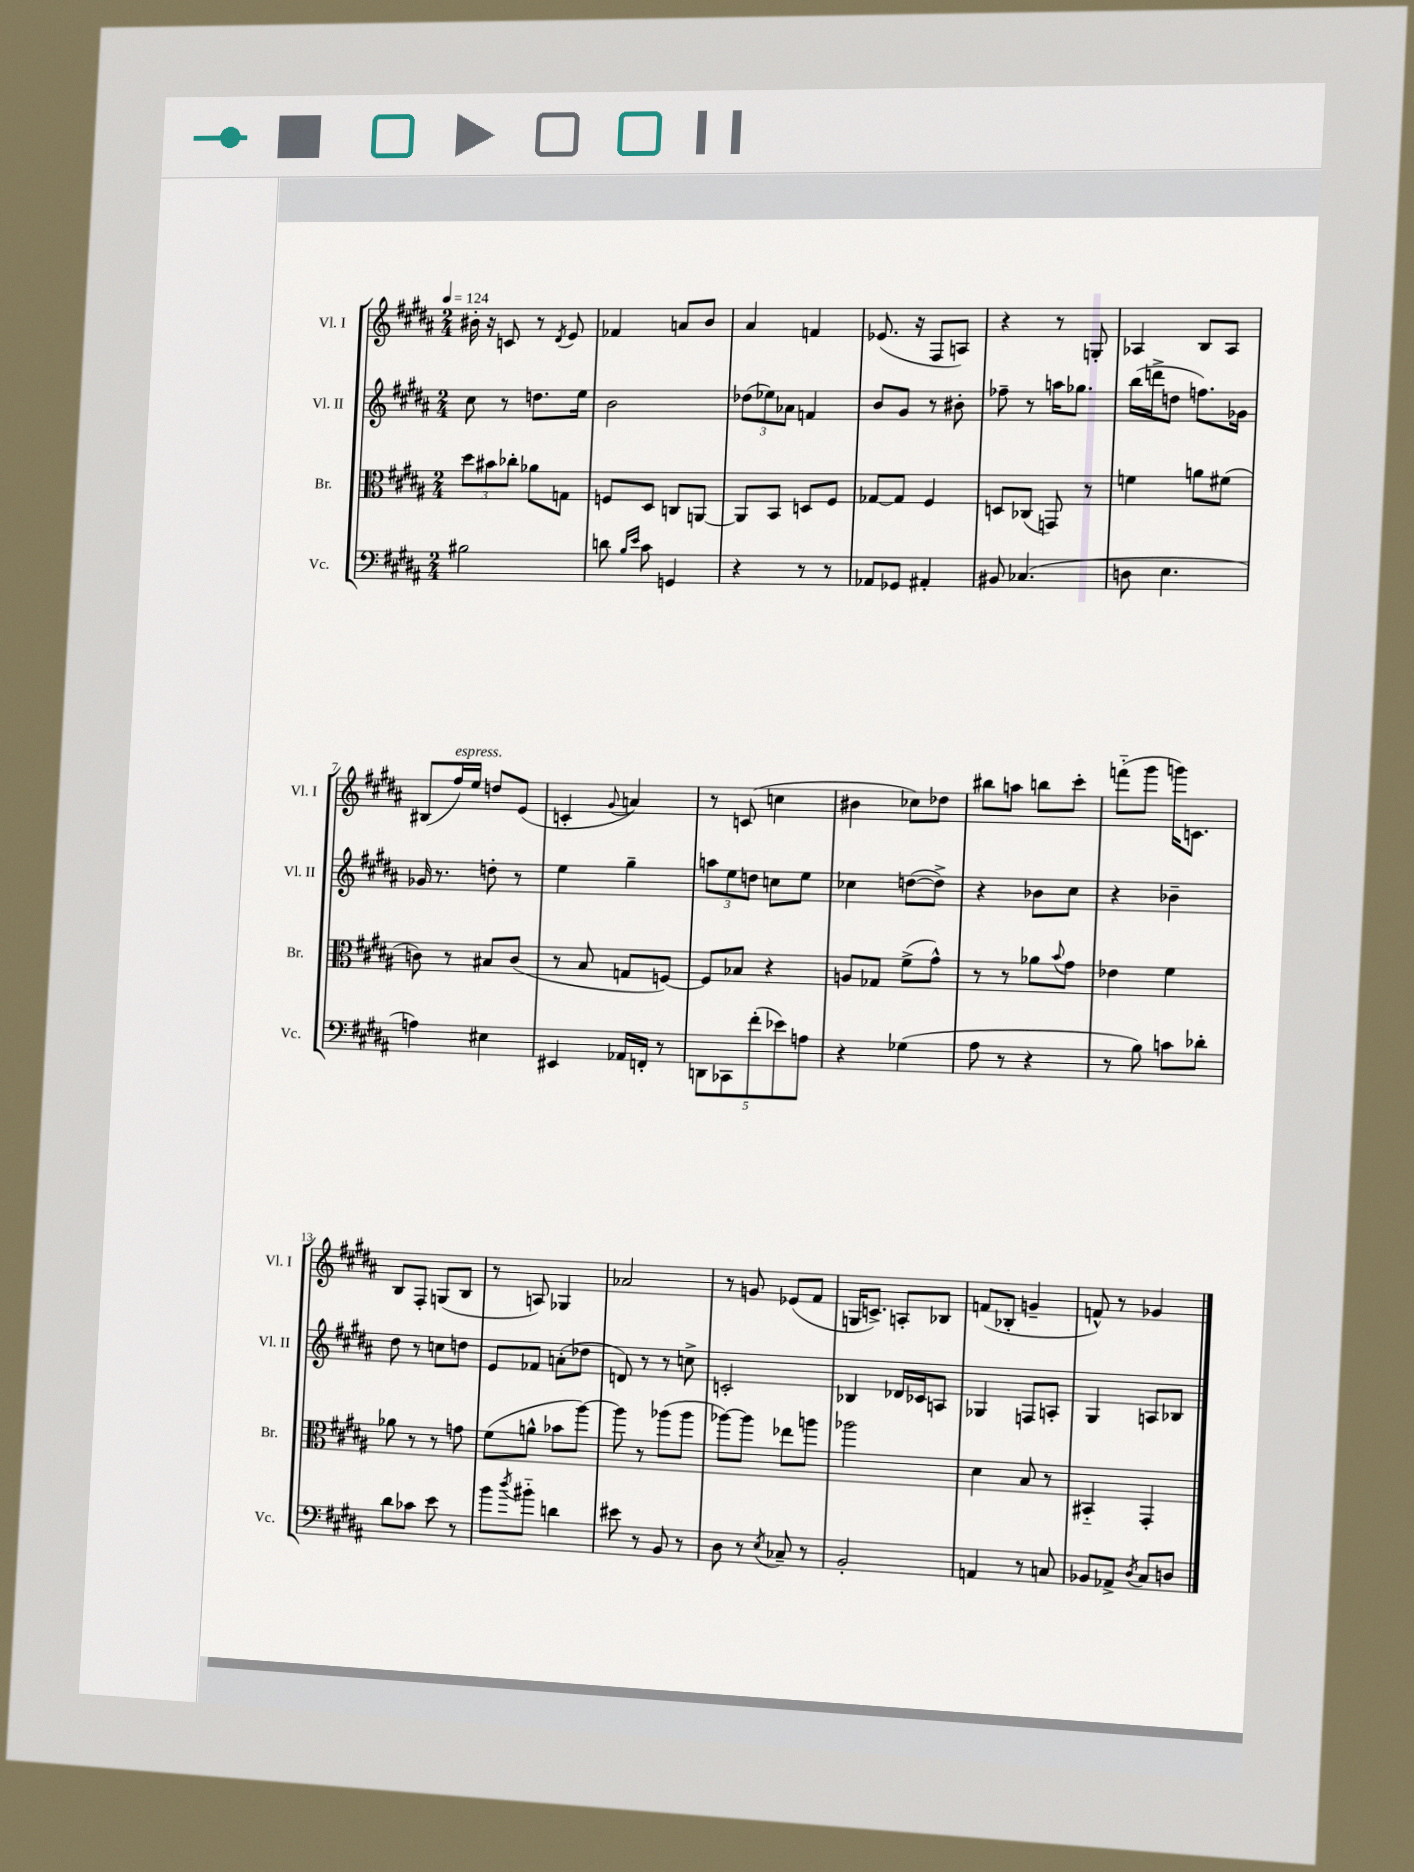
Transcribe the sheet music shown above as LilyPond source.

<<
\new StaffGroup <<
\new Staff = "s0" \with { instrumentName = "Vl. I" shortInstrumentName = "Vl. I" } {
    \clef treble \key b \major \numericTimeSignature \time 2/4 \tempo 4 = 124
    bis'16-. r16 c'8 r8 \acciaccatura { dis'8 } e'8 |
    fes'4 a'8 b'8 |
    ais'4 f'4 |
    ees'8.( r16 fis8 a8) |
    r4 r8 g8-. |
    aes4 b8 aes8 |
    bis8( fis''16^\markup { \italic "espress." }) e''16 d''8 e'8( |
    c'4-. \appoggiatura { gis'8 } a'4) |
    r8 c'8( c''4 |
    bis'4 ces''8) des''8 |
    bis''8 a''8 b''8 cis'''8-. |
    f'''8-_( gis'''8 g'''16) c'8. |
    b8 fis8-. g8( b8 |
    r8 a8) ges4 |
    aes'2 |
    r8 g'8 ees'8( fis'8 |
    g16 c'8.->) a8-. bes8 |
    f'8( bes8-. g'4-- |
    f'8-^) r8 ges'4 \bar "|." |
}
\new Staff = "s1" \with { instrumentName = "Vl. II" shortInstrumentName = "Vl. II" } {
    \clef treble \key b \major \numericTimeSignature \time 2/4
    cis''8 r8 d''8. e''16 |
    b'2 |
    \tuplet 3/2 { des''8( ees''8) aes'8 } f'4 |
    b'8 gis'8 r8 bis'8-. |
    fes''8-- r8 a''16 ges''8. |
    b''16( d'''16-> d''8 f''8.) ges'16 |
    ges'16 r8. d''8-. r8 |
    e''4 gis''4-- |
    \tuplet 3/2 { a''8 e''8 d''8 } c''8 e''8 |
    ces''4 d''8~( d''8->) |
    r4 bes'8 cis''8 |
    r4 bes'4-- |
    dis''8 r8 c''8 d''8 |
    e'8 fes'8 a'8-.( des''8 |
    d'8) r8 r8 c''8-> |
    c'2-. |
    bes4 des'16 ces'16 a8 |
    ges4 f8 a8-. |
    gis4 a8 bes8 \bar "|." |
}
\new Staff = "s2" \with { instrumentName = "Br." shortInstrumentName = "Br." } {
    \clef alto \key b \major \numericTimeSignature \time 2/4
    \tuplet 3/2 { dis''8 bis'8 ces''8-. } aes'8 g8 |
    f8 dis8 c8 a,8~ |
    a,8 b,8 d8 fis8 |
    ges8~ ges8 fis4 |
    d8 ces8( g,8) r8 |
    f'4 a'8 fis'8( |
    c'8) r8 bis8 c'8( |
    r8 b8 g8 f8~) |
    f8 bes8 r4 |
    a8 ges8 fis'8->( gis'8-^) |
    r8 r8 aes'8 \appoggiatura { b'8 } gis'8 |
    ees'4 fis'4 |
    aes'8 r8 r8 g'8 |
    fis'8( a'8-^ bes'8 ais''8~) |
    ais''8 r8 aes''8( aes''8 |
    aes''8~) aes''8 ees''8 a''8 |
    aes''2 |
    dis'4 b8 r8 |
    bis,4-_ gis,4-. \bar "|." |
}
\new Staff = "s3" \with { instrumentName = "Vc." shortInstrumentName = "Vc." } {
    \clef bass \key b \major \numericTimeSignature \time 2/4
    bis2 |
    d'8 \grace { b16 e'16 } cis'8 g,4 |
    r4 r8 r8 |
    aes,8 ges,8 ais,4-. |
    bis,8 ces4.( |
    d8 e4. |
    a4) eis4 |
    eis,4 aes,16 f,16-. r8 |
    \tuplet 5/4 { d,8 ces,8 fis'8-.( ees'8) a8 } |
    r4 ges4( |
    ais8 r8 r4 |
    r8 b8) c'8 des'8-. |
    dis'8 ces'8 e'8 r8 |
    b'8 \acciaccatura { dis''8 } bis'8-_ d'4 |
    eis'8 r8 b,8 r8 |
    dis8 r8 \acciaccatura { e8 } ces8-- r8 |
    b,2-. |
    a,4 r8 c8 |
    bes,8 aes,8-> \acciaccatura { dis8 } cis8 d8 \bar "|." |
}
>>
>>
